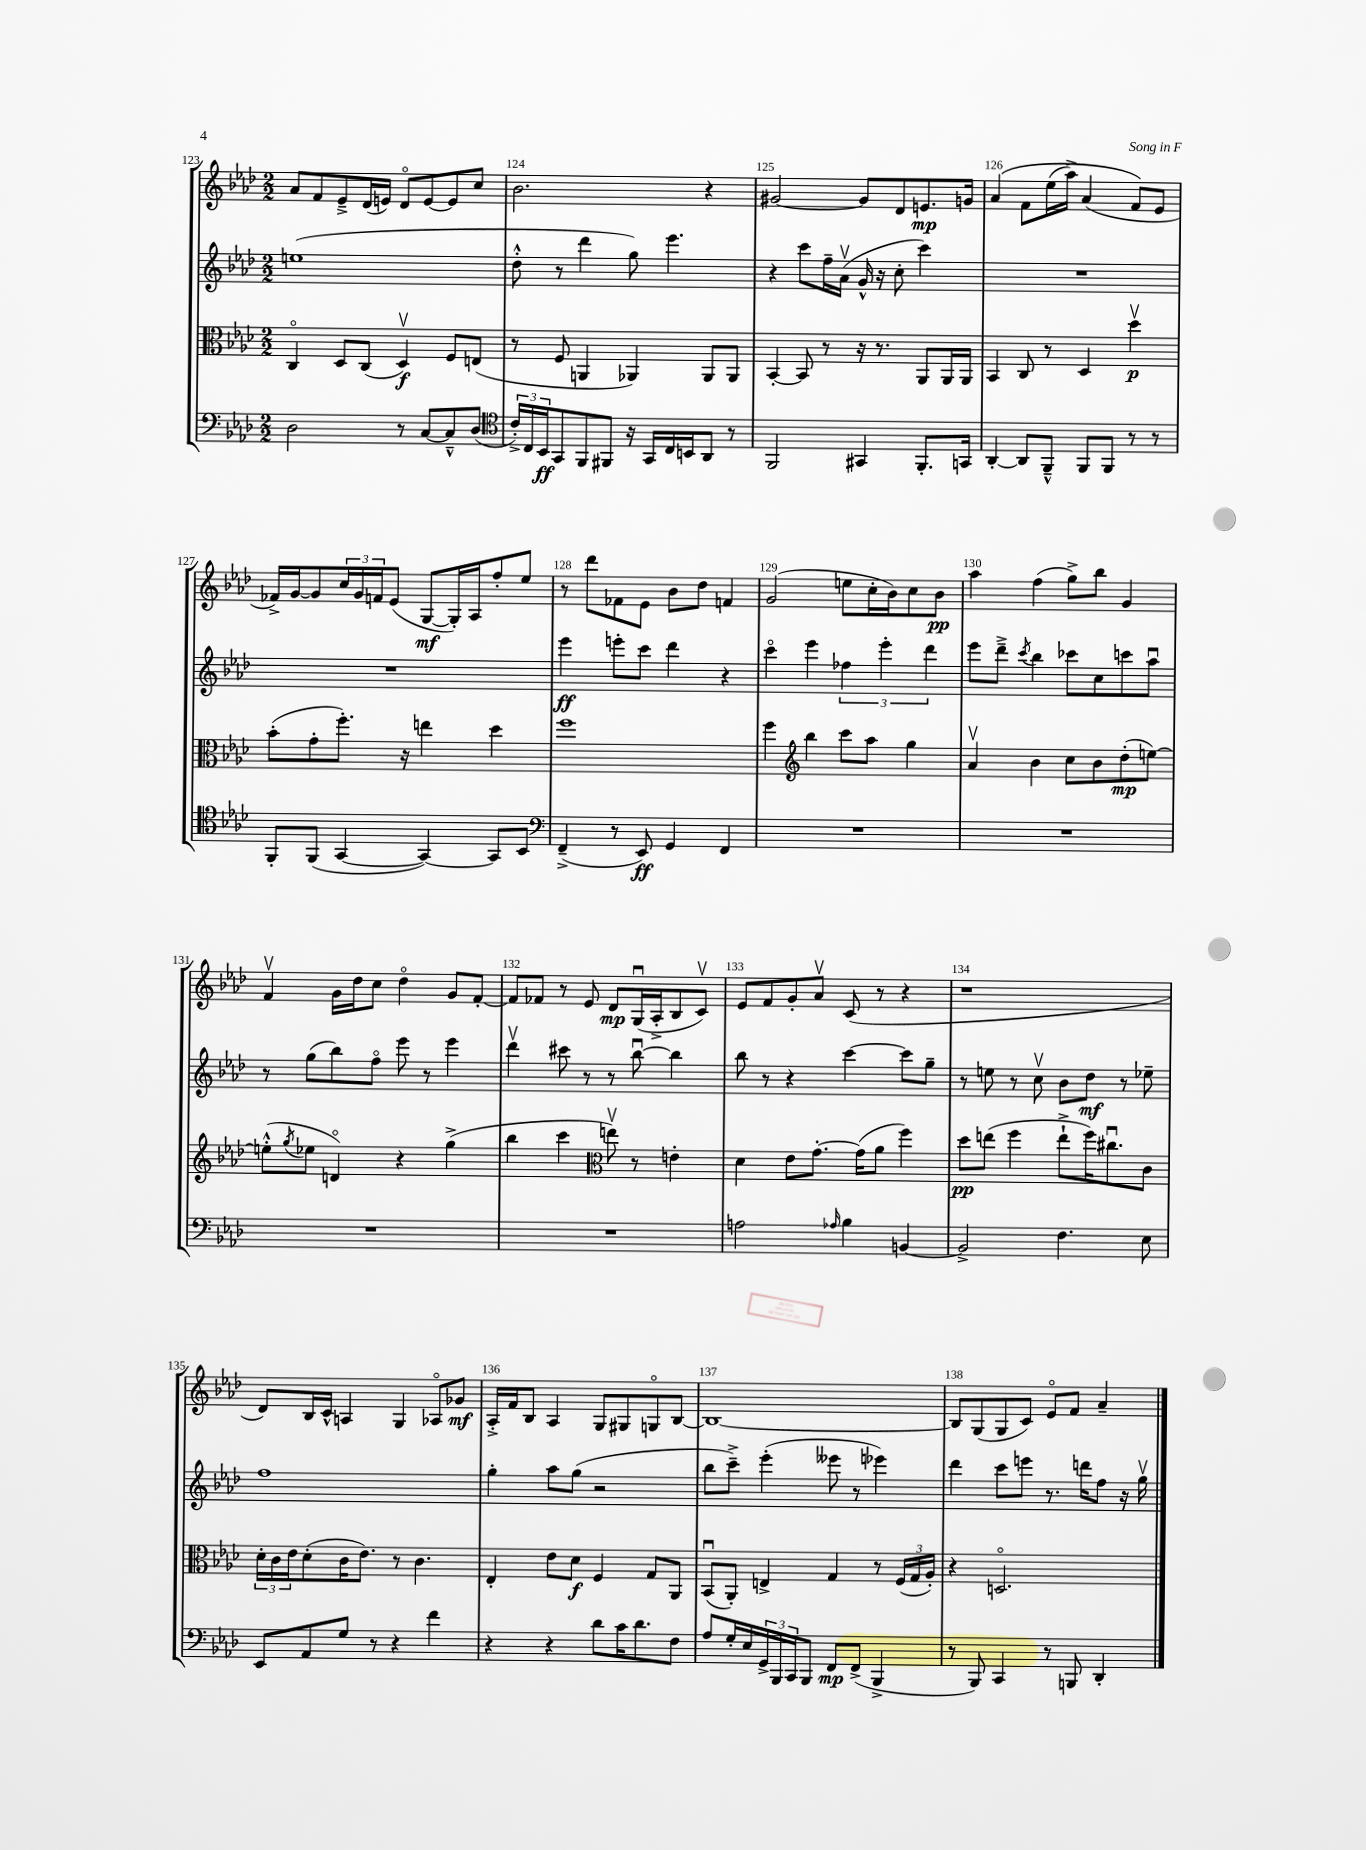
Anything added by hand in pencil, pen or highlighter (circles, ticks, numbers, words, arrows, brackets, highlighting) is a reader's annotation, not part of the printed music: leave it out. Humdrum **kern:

**kern	**dynam	**kern	**dynam	**kern	**dynam	**kern	**dynam
*part4	*part4	*part3	*part3	*part2	*part2	*part1	*part1
*staff4	*staff4	*staff3	*staff3	*staff2	*staff2	*staff1	*staff1
*clefF4	*	*clefC3	*	*clefG2	*	*clefG2	*
*k[b-e-a-d-]	*	*k[b-e-a-d-]	*	*k[b-e-a-d-]	*	*k[b-e-a-d-]	*
*M2/2	*	*M2/2	*	*M2/2	*	*M2/2	*
=123	=123	=123	=123	=123	=123	=123	=123
2D-\	.	4C/	.	(1een	.	8a-/L	.
.	.	.	.	.	.	8f/	.
.	.	8D-/L	.	.	.	8e-~^/	.
.	.	(8C/J	.	.	.	(16d-/L	.
.	.	.	.	.	.	16en/JJ)	.
8r	.	4D-v/)	f	.	.	8d-/L	.
[8C/L	.	.	.	.	.	[8e/	.
8C~^^/]	.	8F/L	.	.	.	8e/]	.
(8D-/J	.	(8En/J	.	.	.	8cc/J	.
=124	=124	=124	=124	=124	=124	=124	=124
*clefC4	*	*	*	*	*	*	*
24c'^/LL)	.	8r	.	8dd-'^^\	.	2.b-\	.
24C/	.	.	.	.	.	.	.
24BB-/J	ff	.	.	.	.	.	.
8GG/	.	8F/	.	8r	.	.	.
8FF/	.	4AAn/	.	4ddd-\	.	.	.
8FF#X/J	.	.	.	.	.	.	.
16r	.	4AA-X/)	.	8gg\)	.	.	.
16GG/LL	.	.	.	.	.	.	.
16C/	.	.	.	4.eee-\	.	.	.
16BBn/J	.	.	.	.	.	.	.
8AA-/J	.	8AA-/L	.	.	.	4r	.
8r	.	8AA-/J	.	.	.	.	.
=125	=125	=125	=125	=125	=125	=125	=125
2FF/	.	[4BB-'/	.	4r	.	[2g#X/	.
.	.	8BB-/]	.	8ccc\L	.	.	.
.	.	8r	.	16ff~\L	.	.	.
.	.	.	.	(16a-v\JJ	.	.	.
4GG#X/	.	16r	.	16g^^/	.	8g#/L]	.
.	.	8.r	.	16r	.	.	.
.	.	.	.	8cc'\	.	8d-/	.
8.FF'/L	.	8AA-/L	.	4ccc\)	.	8.en/	mp
.	.	16AA-/L	.	.	.	.	.
16GGn/Jk	.	16AA-/JJ	.	.	.	16gn/Jk	.
=126	=126	=126	=126	=126	=126	=126	=126
[4AA-'/	.	4BB-/	.	1r	.	(4a-/	.
8AA-/L]	.	8C/	.	.	.	8f\L	.
8FF~^^/J	.	8r	.	.	.	(16ee-\L	.
.	.	.	.	.	.	16aa-^\JJ)	.
8FF/L	.	4D-/	.	.	.	(4a-/	.
8FF/J	.	.	.	.	.	.	.
8r	.	4dd-v\	p	.	.	8f/L)	.
8r	.	.	.	.	.	8e-/J	.
!!LO:LB:g=z
=127	=127	=127	=127	=127	=127	=127	=127
8FF'/L	.	(8b-'\L	.	1r	.	16f-X^/LL)	.
.	.	.	.	.	.	[16g/J	.
(8FF/J	.	8g'\	.	.	.	8g/]	.
[4GG/	.	8.ff'\J)	.	.	.	24cc/L	.
.	.	.	.	.	.	24g/	.
.	.	.	.	.	.	24fn/J	.
.	.	.	.	.	.	(8e-/J	.
.	.	16r	.	.	.	.	.
4GG/_)	.	4een\	.	.	.	[8G/L	mf
.	.	.	.	.	.	16G'/L])	.
.	.	.	.	.	.	16A-/J	.
8GG/L]	.	4dd-\	.	.	.	8ff'/	.
8BB-/J	.	.	.	.	.	8ee-/J	.
=128	=128	=128	=128	=128	=128	=128	=128
*clefF4	*	*	*	*	*	*	*
(4FF~^/	.	1ff	.	4eee-\	ff	8r	.
.	.	.	.	.	.	8ddd-\L	.
8r	.	.	.	8eeen'\L	.	8f-X\	.
8EE-/)	ff	.	.	8ccc\J	.	8e-\J	.
4GG/	.	.	.	4ddd-\	.	8b-\L	.
.	.	.	.	.	.	8dd-\J	.
4FF/	.	.	.	4r	.	4fn/	.
=129	=129	=129	=129	=129	=129	=129	=129
1r	.	4ff\	.	4ccc\	.	(2g/	.
*	*	*clefG2	*	*	*	*	*
.	.	4bb-\	.	4eee-\	.	.	.
.	.	8ccc\L	.	6ff-X\	.	8een\L	.
.	.	8aa-\J	.	.	.	16cc'\L	.
.	.	.	.	6eee-'\	.	.	.
.	.	.	.	.	.	16b-\J)	.
.	.	4gg\	.	.	.	8cc\	.
.	.	.	.	6ddd-\	.	.	.
.	.	.	.	.	.	8b-\J	pp
=130	=130	=130	=130	=130	=130	=130	=130
1r	.	4a-v/	.	8eee-\L	.	4aa-\	.
.	.	.	.	8ddd-~^\J	.	.	.
.	.	.	.	8qccc/	.	.	.
.	.	4b-\	.	4bb-\	.	(4ff\	.
.	.	8cc\L	.	8ccc-X\L	.	8gg^\L)	.
.	.	8b-\	.	8cc\	.	8bb-\J	.
.	.	(8dd-'\	mp	8cccn\	.	4g/	.
.	.	[8een\J)	.	8aa-u\J	.	.	.
!!LO:LB:g=z
=131	=131	=131	=131	=131	=131	=131	=131
1r	.	(8een'^^\L]	.	8r	.	4fv/	.
.	.	8qgg/	.	.	.	.	.
.	.	8ee-X\J	.	(8gg\L	.	.	.
.	.	4dn/)	.	8bb-\)	.	16g\LL	.
.	.	.	.	.	.	16dd-\J	.
.	.	.	.	8ff\J	.	8cc\J	.
.	.	4r	.	8eee-\	.	4dd-\	.
.	.	.	.	8r	.	.	.
.	.	(4gg^\	.	4eee-\	.	8g/L	.
.	.	.	.	.	.	[8f'/J	.
=132	=132	=132	=132	=132	=132	=132	=132
1r	.	4bb-\	.	4ddd-v\	.	8f/L]	.
.	.	.	.	.	.	8f-X/J	.
.	.	4ccc\	.	8ccc#X\	.	8r	.
.	.	.	.	8r	.	8e-/	.
*	*	*clefC3	*	*	*	*	*
.	.	8eenv\)	.	8r	.	8d-/L	mp
.	.	8r	.	[8bb-u\	.	(16Gu/L	.
.	.	.	.	.	.	16A-'^/J	.
.	.	4en'\	.	4bb-\]	.	8B-/	.
.	.	.	.	.	.	8cv/J)	.
=133	=133	=133	=133	=133	=133	=133	=133
2An\	.	4d-\	.	8bb-\	.	8e-/L	.
.	.	.	.	8r	.	8f/	.
.	.	8e-\L	.	4r	.	8g'/	.
.	.	[8.g'\J	.	.	.	8a-v/J	.
16qqA-X/	.	.	.	.	.	.	.
4B-\	.	.	.	[4ccc\	.	(8c/	.
.	.	(16g\KL]	.	.	.	.	.
.	.	8a-\J	.	.	.	8r	.
[4BBn/	.	4ff\)	.	8ccc\L]	.	4r	.
.	.	.	.	8gg~\J	.	.	.
=134	=134	=134	=134	=134	=134	=134	=134
2BB^/]	.	8dd-\L	pp	8r	.	1r	.
.	.	(8een\J	.	8een\	.	.	.
.	.	4ff\	.	8r	.	.	.
.	.	.	.	8ccv\	.	.	.
4.F\	.	8ee`^\L	.	8b-\L	.	.	.
.	.	16ff\K)	.	8dd-\J	mf	.	.
.	.	8.cc#Xu\	.	.	.	.	.
.	.	.	.	8r	.	.	.
8E-\	.	8c\J	.	8ee-X~\	.	.	.
!!LO:LB:g=z
=135	=135	=135	=135	=135	=135	=135	=135
8EE-/L	.	24d-'\LL	.	1ff	.	8d-/L)	.
.	.	24c\	.	.	.	.	.
.	.	24e-\J	.	.	.	.	.
8AA-/	.	(8d-'\	.	.	.	16B-/L	.
.	.	.	.	.	.	16c^^/JJ	.
8G/J	.	16c\K	.	.	.	4An/	.
.	.	8.e-\J)	.	.	.	.	.
8r	.	.	.	.	.	.	.
4r	.	8r	.	.	.	4G/	.
.	.	4.c\	.	.	.	.	.
4f\	.	.	.	.	.	8A-X/L	.
.	.	.	.	.	.	8g-X/J	mf
=136	=136	=136	=136	=136	=136	=136	=136
4r	.	4E-'/	.	4gg'\	.	16A-'^/LL	.
.	.	.	.	.	.	16f/J	.
.	.	.	.	.	.	8B-/J	.
4r	.	8e-\L	.	8aa-\L	.	4A-/	.
.	.	8d-\J	f	(8gg\J	.	.	.
8d-\L	.	4F/	.	2r	.	8G/L	.
16c\K	.	.	.	.	.	8G#X/	.
8.d-\	.	.	.	.	.	.	.
.	.	8G/L	.	.	.	8Gn/	.
8F\J	.	8AA-/J	.	.	.	[8B-/J	.
=137	=137	=137	=137	=137	=137	=137	=137
8A-/L	.	(8BB-u/L	.	8bb-\L	.	1B-_	.
16G'/L	.	8AA-'/J)	.	8ccc~^\J)	.	.	.
16E-/	.	.	.	.	.	.	.
24GG^/	.	4En^/	.	(4eee-'\	.	.	.
24BBB-/	.	.	.	.	.	.	.
24CC/J	.	.	.	.	.	.	.
8BBB-/J	.	.	.	.	.	.	.
8FF/L	mp	4G/	.	8eee--X\	.	.	.
(8FF^/J	.	.	.	8r	.	.	.
4BBB-^/	.	8r	.	4eee-X\)	.	.	.
.	.	(24F/LL	.	.	.	.	.
.	.	24G/	.	.	.	.	.
.	.	24A-'/JJ)	.	.	.	.	.
=138	=138	=138	=138	=138	=138	=138	=138
8r	.	4r	.	4ddd-\	.	8B-/L]	.
8BBB-/)	.	.	.	.	.	(8G/	.
4CC/	.	2.Dn/	.	8ccc\L	.	8G/	.
.	.	.	.	8eeen\J	.	8c/J)	.
8r	.	.	.	8.r	.	8e-/L	.
8BBBn/	.	.	.	.	.	8f/J	.
.	.	.	.	16dddn\KL	.	.	.
4DD-'/	.	.	.	8ff\J	.	4a-~/	.
.	.	.	.	16r	.	.	.
.	.	.	.	16ggv\	.	.	.
==	==	==	==	==	==	==	==
*-	*-	*-	*-	*-	*-	*-	*-
